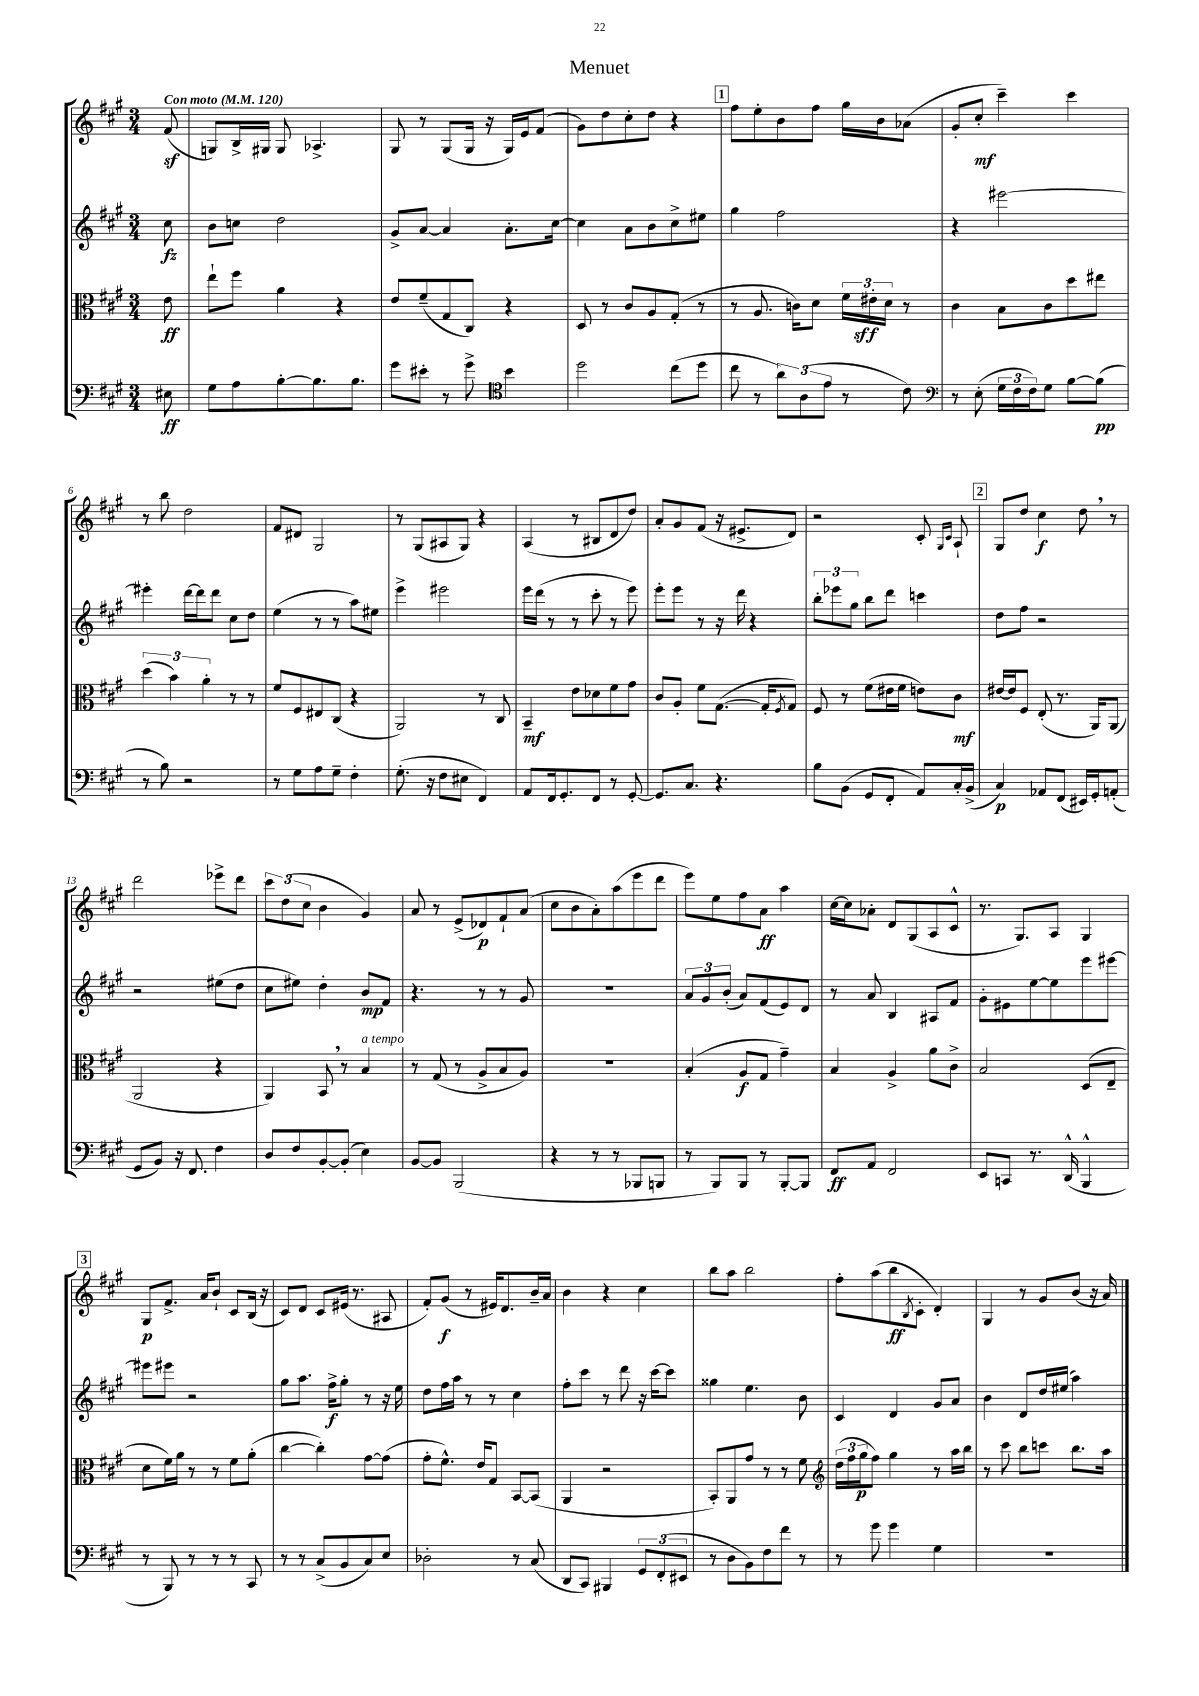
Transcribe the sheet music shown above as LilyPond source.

\header { title = "Menuet" }
<<
\new StaffGroup <<
\new Staff = "s0" {
    \clef treble \key a \major \numericTimeSignature \time 3/4 \partial 8 \tempo "Con moto" 4 = 120
    fis'8\sf( |
    g8) b16-> gis16 gis8 aes4.-> |
    gis8 r8 gis8( gis16 r16 gis16) e'16 fis'8( |
    gis'8) d''8 cis''8-. d''8 r4 |
    \mark \markup { \box "1" } fis''8 e''8-. b'8 fis''8 gis''16 b'16 aes'8( |
    gis'8-. cis''8-.\mf cis'''4--) cis'''4 |
    r8 b''8 d''2 |
    fis'8 dis'8 gis2 |
    r8 gis8( ais8 gis8) r4 |
    a4( r8 bis8 d'8 d''8) |
    a'8-. gis'8 fis'8( r16 eis'8.-> d'8) |
    r2 cis'8-. \grace { gis16 cis'16 } a8-! |
    \mark \markup { \box "2" } gis8 d''8 cis''4\f d''8 \breathe r8 |
    d'''2 ees'''8-> d'''8 |
    \tuplet 3/2 { cis'''8 d''8( cis''8 } b'4 gis'4) |
    a'8 r8 e'8->( des'8\p) fis'8-! a'8( |
    cis''8 b'8 a'8-.) a''8( e'''8 d'''8 |
    e'''8) e''8 fis''8 a'8\ff a''4 |
    cis''16~ cis''16 aes'8-. d'8 gis8( a8 cis'8-^ |
    r8. gis8.) a8 gis4 |
    \mark \markup { \box "3" } gis8\p fis'8.-> a'16 b'8-! cis'8 b16( r16 |
    cis'8) d'8 cis'8 eis'16( r8. ais8 |
    fis'8-.) gis'8\f( r8 eis'16) d'8. b'16-- a'16 |
    b'4 r4 cis''4 |
    b''8 a''8 b''2 |
    fis''8-. a''8( b''8\ff \acciaccatura { b8 } cis'8-. d'4-.) |
    gis4 r8 gis'8 b'8( r16 a'16) \bar "|." |
}
\new Staff = "s1" {
    \clef treble \key a \major \numericTimeSignature \time 3/4 \partial 8
    cis''8\fz |
    b'8 c''8 d''2 |
    gis'8-> a'8~ a'4 a'8.-. cis''16~ |
    cis''4 a'8 b'8 cis''8-> eis''8 |
    \mark \markup { \box "1" } gis''4 fis''2 |
    r4 eis'''2~ |
    eis'''4-. d'''16~ d'''16 d'''8 cis''8 d''8 |
    e''4( r8 r8 a''8) eis''8 |
    e'''4-> eis'''2 |
    e'''16 d'''16( r8 r8 cis'''8-. r8 e'''8) |
    e'''8-. e'''8 r8 r16 d'''16 r4 |
    \tuplet 3/2 { b''8-. ees'''8 gis''8 } b''8 d'''8 c'''4 |
    \mark \markup { \box "2" } d''8 fis''8 r2 |
    r2 eis''8( d''8 |
    cis''8 eis''8) d''4-. b'8\mp fis'8 |
    r4. r8 r8 gis'8 |
    r2. |
    \tuplet 3/2 { a'8 gis'8 b'8-.( } a'8) fis'8( e'8) d'8 |
    r8 a'8 b4 ais8 fis'8 |
    gis'8-. eis'8 e''8~ e''8 e'''8 eis'''8~ |
    \mark \markup { \box "3" } eis'''8 eis'''8 r2 |
    gis''8 a''8. fis''16->\f gis''8-. r8 r16 e''16 |
    d''8 fis''16 a''16 r8 r8 cis''4 |
    fis''8-. cis'''8 r8 d'''8 r16 cis'''16~ cis'''8 |
    gisis''4 e''4. b'8 |
    cis'4 d'4 gis'8 a'8 |
    b'4 d'8 d''16 eis''16( a''4) \bar "|." |
}
\new Staff = "s2" {
    \clef alto \key a \major \numericTimeSignature \time 3/4 \partial 8
    e'8\ff |
    e''8-! fis''8 a'4 r4 |
    e'8 fis'8--( gis8 cis8) r4 |
    d8 r8 cis'8 a8 gis8-.( r8 |
    \mark \markup { \box "1" } r8 a8. c'16) d'8 \tuplet 3/2 { fis'16 eis'16-.\sff d'16 } r8 |
    cis'4 b8 cis'8 d''8 eis''8 |
    \tuplet 3/2 { d''4( b'4) a'4-. } r8 r8 |
    fis'8 fis8 eis8 cis8( r4 |
    a,2) r8 cis8 |
    b,4--\mf e'8 des'8 fis'8 gis'8 |
    cis'8 a8-. fis'8 gis8.~( gis16-. \acciaccatura { fis8 } gis8) |
    fis8 r8 fis'8( eis'16 fis'16 e'8) cis'8\mf |
    \mark \markup { \box "2" } eis'16~ eis'16 fis8 e8-.( r8. a,16) a,8( |
    a,2 r4 |
    a,4) b,8 \breathe r8 b4^\markup { \italic "a tempo" } |
    r8 gis8( r8 a8-> b8 a8) |
    R2. |
    b4-.( a8\f gis8 gis'4--) |
    b4 a4-> a'8 cis'8-> |
    b2 d8( e8-- |
    \mark \markup { \box "3" } d'8 fis'16) a'16 r8 r8 fis'8 a'8-.( |
    cis''4~ cis''4-.) gis'8~ gis'8( |
    gis'8-. fis'8.-^) e'16 gis8 b,8~ b,8( |
    a,4 r2 |
    b,8-.) a,8 gis'8 r8 r8 fis'8 |
    \clef treble \tuplet 3/2 { d''16( fis''16 gis''16\p } fis''8) gis''4 r8 a''16 b''16 |
    r8 cis'''8 b''8 c'''8 b''8. a''16 \bar "|." |
}
\new Staff = "s3" {
    \clef bass \key a \major \numericTimeSignature \time 3/4 \partial 8
    eis8\ff |
    gis8 a8 b8~-. b8. b8. |
    gis'8 eis'8-. r8 gis'8-> \clef tenor b'4 |
    d''2 cis''8( d''8 |
    \mark \markup { \box "1" } cis''8 r8 \tuplet 3/2 { a'8) a8( e'8 } r8 cis'8) |
    \clef bass r8 e8-.( \tuplet 3/2 { gis16 fis16 fis16) } gis8 b8~ b8\pp( |
    r8 b8) r2 |
    r8 gis8 a8 gis8-- fis4-. |
    gis8.-.( r16 fis8 eis8 fis,4) |
    a,8 fis,16 gis,8.-. fis,8 r8 gis,8~-. |
    gis,8. cis8. r4. |
    b8 b,8( gis,8 fis,8-. a,8) cis16-. b,16->( |
    \mark \markup { \box "2" } cis4\p) aes,8 fis,8( eis,16) gis,16-. a,8-.( |
    gis,8 b,8) r16 fis,8. fis4 |
    d8 fis8 b,8~-. b,8-.( e4) |
    b,8~ b,8 b,,2( |
    r4 r8 r8 bes,,8 b,,8 |
    r8 b,,8) b,,8 r8 b,,8~-. b,,8 |
    fis,8\ff a,8 fis,2 |
    e,8 c,8 r8. d,16-^( b,,4-^ |
    \mark \markup { \box "3" } r8 b,,8) r8 r8 r8 cis,8 |
    r8 r8 cis8->( b,8 cis8) e8 |
    des2-. r8 cis8( |
    d,8 cis,8) bis,,4 \tuplet 3/2 { gis,8 fis,8-.( eis,8 } |
    r8 d8 b,8) fis8 fis'8 r8 |
    r8 gis'8 gis'4 gis4 |
    R2. \bar "|." |
}
>>
>>
